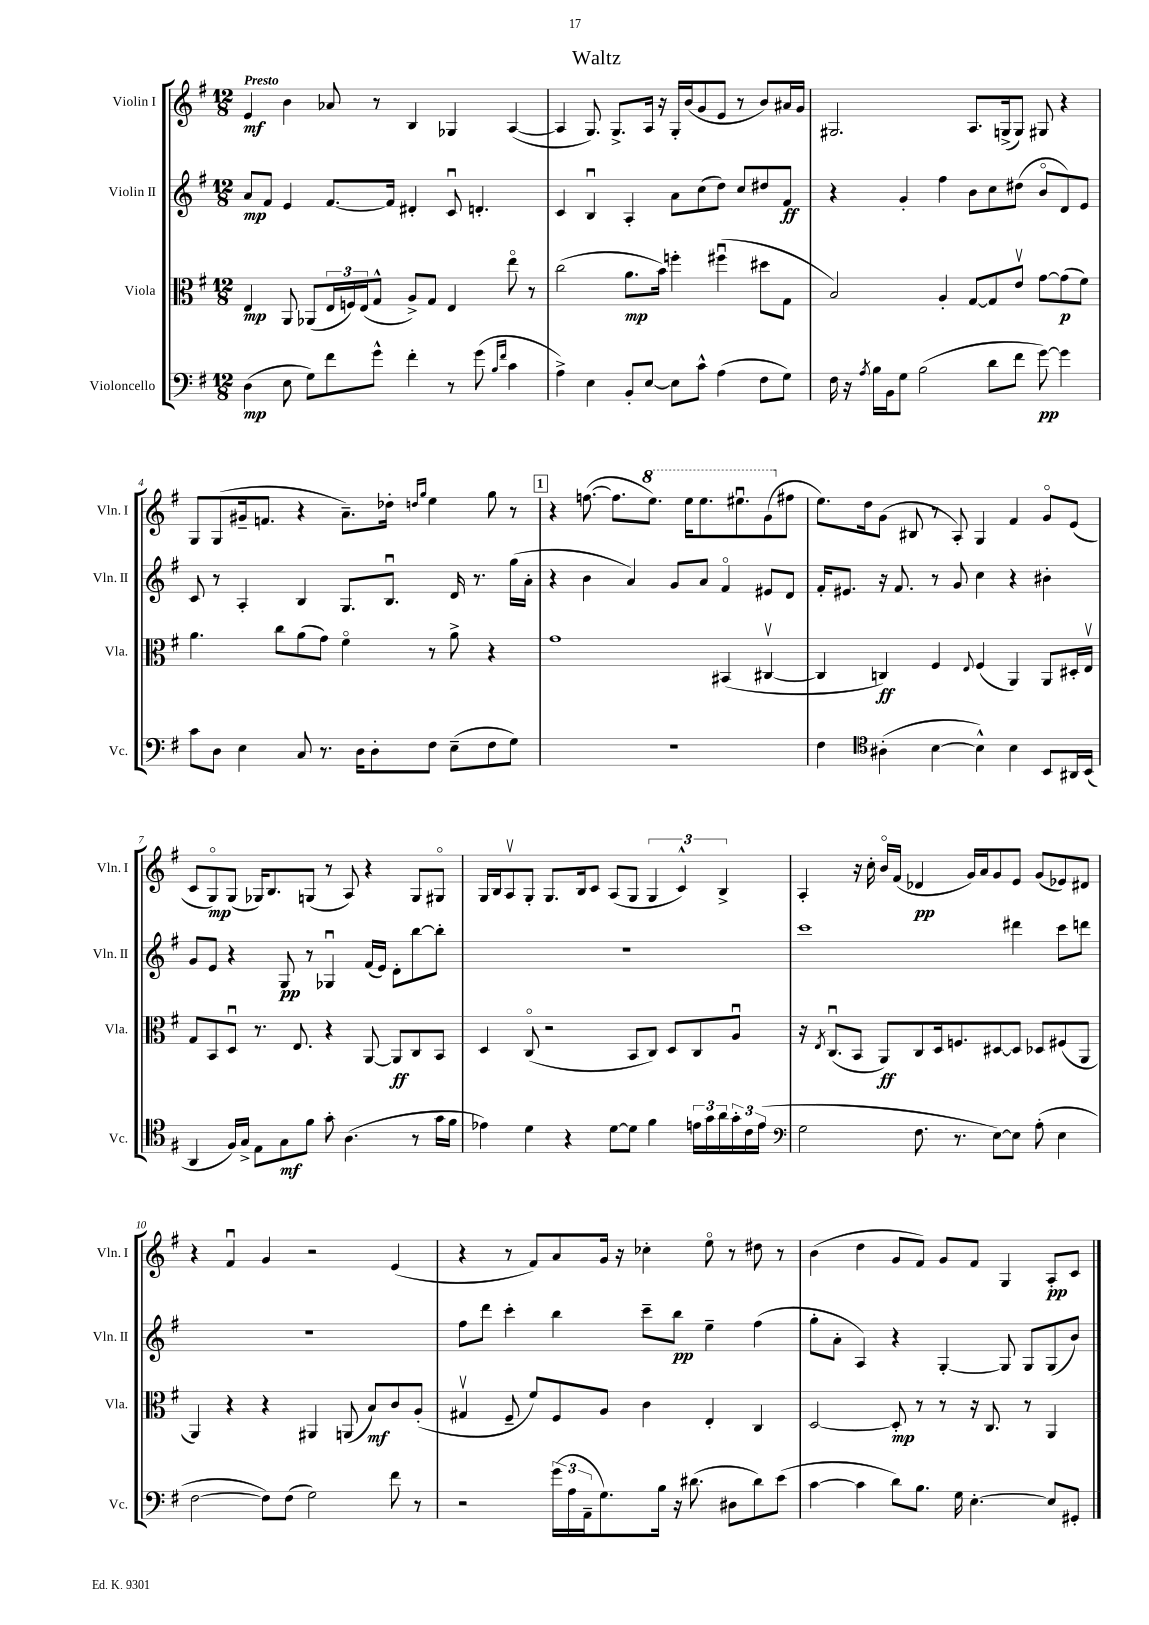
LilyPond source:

\header { title = "Waltz" }
<<
\new StaffGroup <<
\new Staff = "s0" \with { instrumentName = "Violin I" shortInstrumentName = "Vln. I" } {
    \clef treble \key g \major \numericTimeSignature \time 12/8 \tempo "Presto"
    e'4\mf b'4 aes'8 r8 b4 ges4 a4~( |
    a4 g8.) g8.-> a16 r16 g16-. b'16( g'8 e'8 r8 b'8) ais'16 g'16 |
    gis2. a8. g16->( g8) gis8 r4 |
    g8 g8( gis'16-- f'8. r4 a'8.--) des''16-. \grace { d''16 g''16 } e''4 g''8 r8 |
    \mark \markup { \box "1" } r4 f''8.~( f''8. \ottava #1 e'''8.) e'''16 e'''8. eis'''8.\downbow g''8( \ottava #0 fis''8 |
    e''8.) d''16 g'8( bis8 r8 a8-.) g4 fis'4 g'8\flageolet e'8( |
    c'8 g8\flageolet\mp) g8( ges16) b8. g8( r8 a8) r4 g8 gis8\flageolet |
    g16 b16 a8\upbow g8-. g8. b16 c'8 a8( g8 \tuplet 3/2 { g4 c'4-^) b4-> } |
    a4-. r16 c''16-. b'16\flageolet fis'16( des'4\pp g'16) a'16 g'8 e'8 g'8( ees'8) dis'8 |
    r4 fis'4\downbow g'4 r2 e'4( |
    r4 r8 fis'8) a'8 g'16 r16 ces''4-. e''8\flageolet r8 dis''8 r8 |
    b'4( d''4 g'8 fis'8) g'8 fis'8 g4 a8-.\pp c'8 \bar "|." |
}
\new Staff = "s1" \with { instrumentName = "Violin II" shortInstrumentName = "Vln. II" } {
    \clef treble \key g \major \numericTimeSignature \time 12/8
    a'8\mp fis'8 e'4 fis'8.~ fis'16 dis'4-. c'8\downbow d'4.-. |
    c'4 b4\downbow a4-. a'8 c''8( d''8) c''8 dis''8 fis'8\ff |
    r4 g'4-. fis''4 b'8 c''8 dis''8( b'8\flageolet d'8) e'8 |
    c'8 r8 a4-. b4 g8. b8.\downbow d'16 r8. g''16( a'16-. |
    \mark \markup { \box "1" } r4 b'4 a'4) g'8 a'8 fis'4\flageolet eis'8 d'8 |
    fis'16-. eis'8. r16 fis'8. r8 g'8 c''4 r4 bis'4-. |
    g'8 e'8 r4 g8\pp r8 ges4\downbow fis'16( e'16) d'8-. b''8~ b''8-. |
    R1. |
    c'''1 dis'''4 c'''8 d'''8 |
    R1. |
    fis''8 d'''8 c'''4-. b''4 c'''8-- b''8\pp e''4-- fis''4( |
    g''8-. a'8-. a4) r4 g4~-. g8 g8 g8( b'8) \bar "|." |
}
\new Staff = "s2" \with { instrumentName = "Viola" shortInstrumentName = "Vla." } {
    \clef alto \key g \major \numericTimeSignature \time 12/8
    e4\mp a,8 aes,8( \tuplet 3/2 { e16 f16) e16( } g8-^ a8->) g8 e4 e''8\flageolet r8 |
    c''2( a'8.\mp b'16) f''4-. fis''4\downbow( dis''8 g8 |
    b2) a4-. g8~ g8 e'8\upbow g'8~ g'8\p( fis'8) |
    a'4. c''8 a'8( g'8) fis'4\flageolet r8 a'8-> r4 |
    \mark \markup { \box "1" } g'1 bis,4( cis4~\upbow |
    cis4 c4\ff) fis4 \appoggiatura { e8 } fis4( a,4) a,8 dis16-. e16\upbow |
    g8 b,8 d8\downbow r8. e8. r4 a,8~ a,8\ff c8 b,8 |
    d4 c8\flageolet( r2 b,8 c8) d8 c8 a8\downbow |
    r16 \acciaccatura { e8 } c8.\downbow( b,8 a,8\ff) c8 d16 f8. dis8~ dis8 des8 fis8( a,8 |
    a,4) r4 r4 ais,4 a,8( b8\mf) c'8 a8-.( |
    gis4\upbow fis8-- fis'8) fis8 a8 c'4 e4-. c4 |
    d2~ d8-.\mp r8 r8 r16 c8. r8 a,4 \bar "|." |
}
\new Staff = "s3" \with { instrumentName = "Violoncello" shortInstrumentName = "Vc." } {
    \clef bass \key g \major \numericTimeSignature \time 12/8
    d4\mp( e8 g8) fis'8 g'8-^ fis'4-. r8 g'8( \grace { b16 fis'16 } c'4 |
    a4->) e4 b,8-. e8~ e8 c'8-^ a4( fis8 g8) |
    fis16 r16 \acciaccatura { a8 } b16 b,16 g8 b2( d'8 fis'8 g'8~\pp) g'4 |
    c'8 d8 e4 c8 r8. d16 d8-. fis8 e8--( fis8 g8) |
    \mark \markup { \box "1" } R1. |
    fis4 \clef tenor ais4-.( b4~ b4-^) b4 b,8 ais,16 b,16( |
    a,4 fis16) g16-> e8 g8\mf fis'8 g'8-. a4.( r8 g'16 fis'16 |
    ees'4) d'4 r4 d'8~ d'8 fis'4 \tuplet 3/2 { e'16 g'16 a'16 } \tuplet 3/2 { g'16-. c'16 e'16( } |
    \clef bass g2 fis8. r8. e8~) e8 a8-.( e4 |
    fis2~ fis8) fis8( g2) fis'8 r8 |
    r2 \tuplet 3/2 { g'16( a16 a,16-- } g8.) b16 r16 dis'8.( dis8 dis'8) e'8( |
    c'4~ c'4 d'8) b8. g16 e4.~-. e8 gis,8-. \bar "|." |
}
>>
>>
